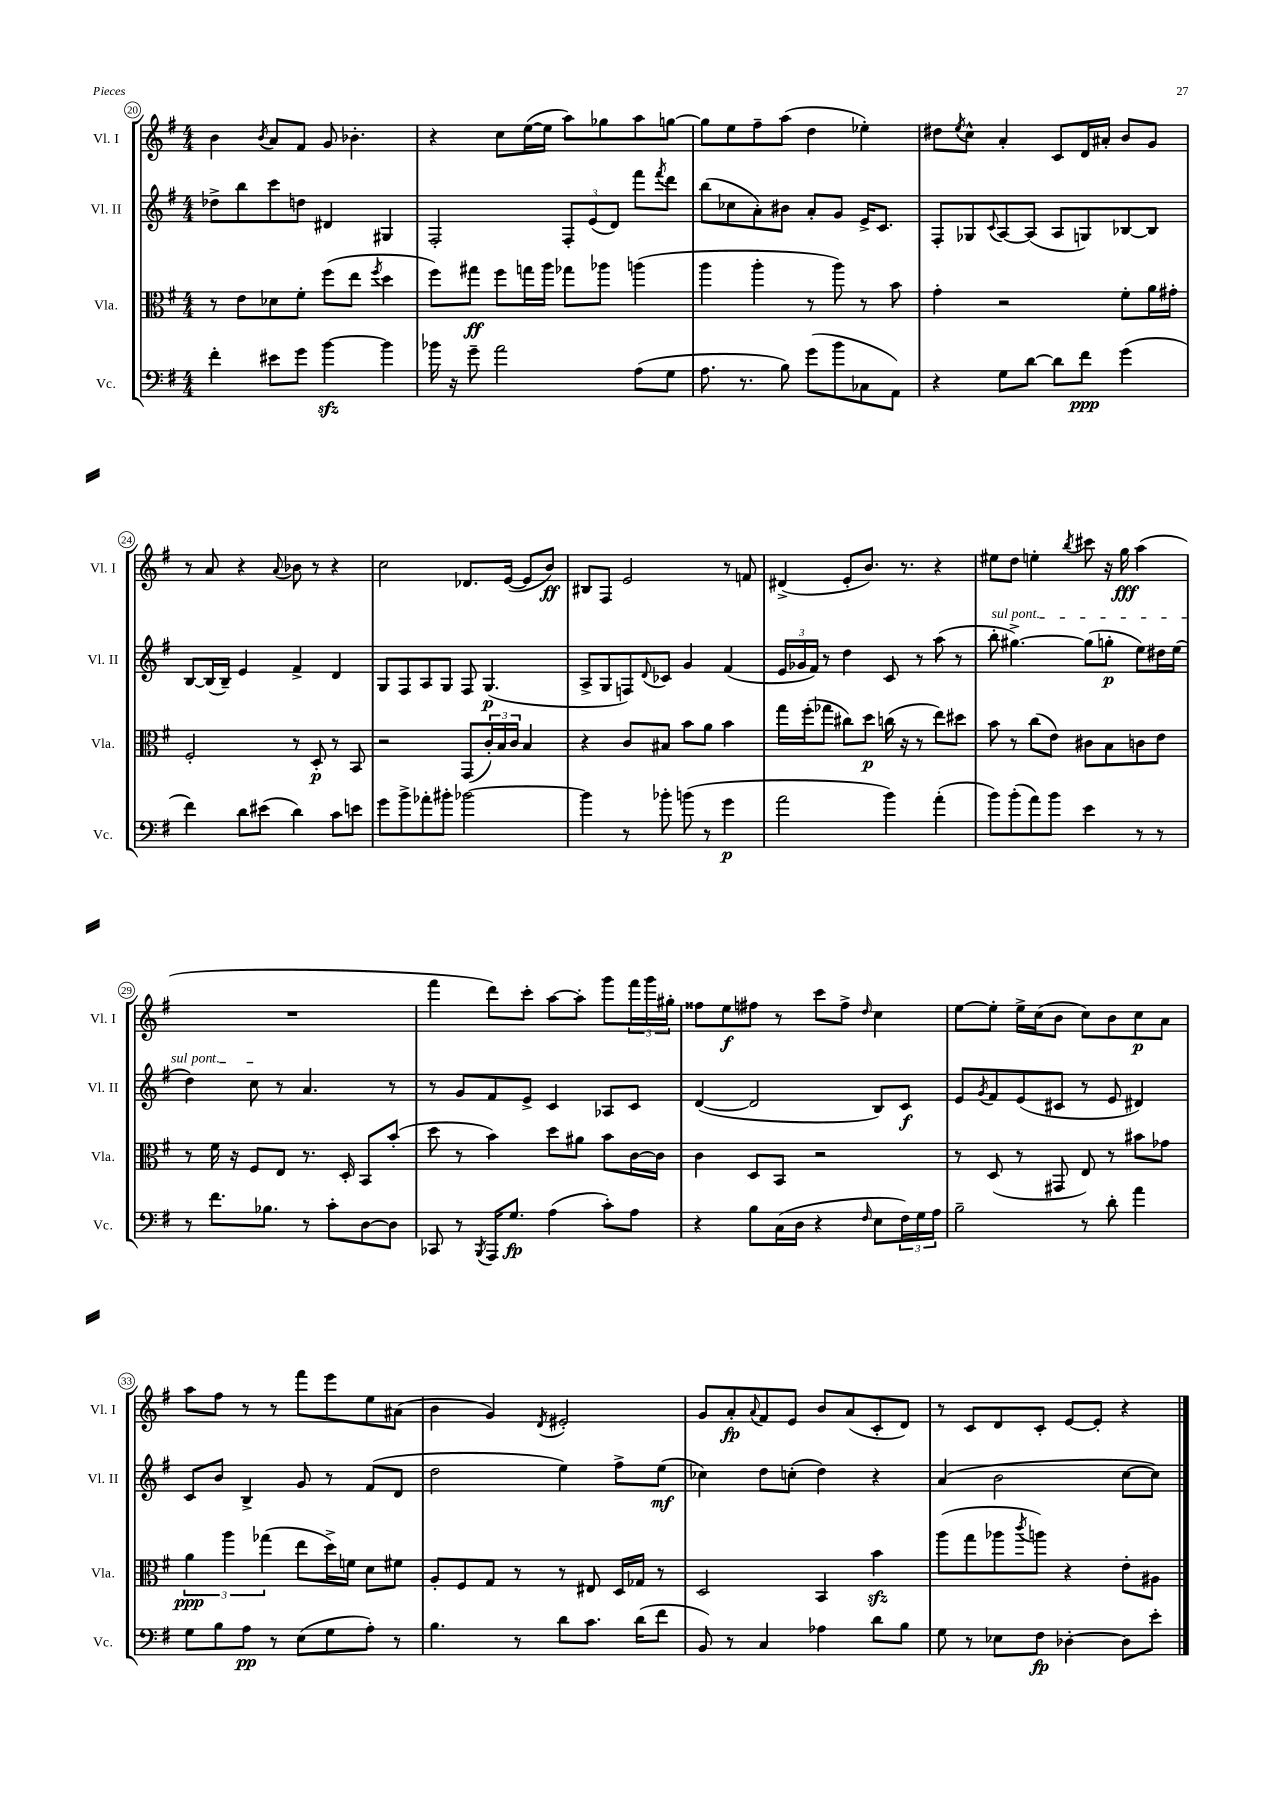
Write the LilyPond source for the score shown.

<<
\new StaffGroup <<
\new Staff = "s0" \with { instrumentName = "Vl. I" shortInstrumentName = "Vl. I" } {
    \clef treble \key g \major \numericTimeSignature \time 4/4
    b'4 \acciaccatura { b'8 } a'8 fis'8 g'8 bes'4.-. |
    r4 c''8 e''16~( e''16 a''8) ges''8 a''8 g''8~ |
    g''8 e''8 fis''8-- a''8( d''4 ees''4-.) |
    dis''8 \acciaccatura { e''8 } c''8-^ a'4-. c'8 d'16 ais'16-. b'8 g'8 |
    r8 a'8 r4 \appoggiatura { a'8 } bes'8 r8 r4 |
    c''2 des'8. e'16~( e'8 b'8\ff) |
    bis8 fis8 e'2 r8 f'8 |
    dis'4->( e'8-. b'8.) r8. r4 |
    eis''8 d''8 e''4-. \acciaccatura { b''8 } cis'''8 r16 g''16\fff a''4( |
    R1 |
    fis'''4 d'''8) c'''8-. a''8~ a''8-. g'''8 \tuplet 3/2 { fis'''16 g'''16 gis''16-. } |
    fisis''8 e''8\f fis''8 r8 c'''8 fis''8-> \grace { d''16 } c''4 |
    e''8~ e''8-. e''16-> c''16( b'8 c''8) b'8 c''8\p a'8 |
    a''8 fis''8 r8 r8 fis'''8 e'''8 e''8 ais'8( |
    b'4 g'4) \acciaccatura { d'8 } eis'2-. |
    g'8 a'8-.\fp \appoggiatura { a'8 } fis'8 e'8 b'8 a'8( c'8-. d'8) |
    r8 c'8 d'8 c'8-. e'8~ e'8-. r4 \bar "|." |
}
\new Staff = "s1" \with { instrumentName = "Vl. II" shortInstrumentName = "Vl. II" } {
    \clef treble \key g \major \numericTimeSignature \time 4/4
    des''8-> b''8 c'''8 d''8 dis'4 gis4 |
    fis2-. \tuplet 3/2 { fis8-. e'8( d'8) } fis'''8 \acciaccatura { fis'''8 } d'''8 |
    b''8( ces''8 a'8-.) bis'8 a'8-. g'8 e'16-> c'8. |
    fis8-. ges8 \appoggiatura { c'8 } a8~ a8( a8 g8) bes8~ bes8 |
    b8~ b16( b16--) e'4 fis'4-> d'4 |
    g8 fis8 a8 g8 fis8 g4.\p( |
    a8-> g8 f8) \appoggiatura { d'8 } ces'8 g'4 fis'4( |
    \tuplet 3/2 { e'16 ges'16 fis'16) } r8 d''4 c'8 r8 a''8( r8 |
    \once \override TextSpanner.bound-details.left.text = \markup { \italic "sul pont." } b''8-.\startTextSpan gis''4.~->) gis''8( g''8-.\p e''8) dis''16 e''16( |
    d''4) c''8\stopTextSpan r8 a'4. r8 |
    r8 g'8 fis'8 e'8-> c'4 aes8 c'8 |
    d'4~( d'2 b8) c'8\f |
    e'8 \acciaccatura { g'8 } fis'8 e'8( cis'8 r8 e'8 dis'4) |
    c'8 b'8 b4-> g'8 r8 fis'8( d'8 |
    d''2 e''4) fis''8-> e''8\mf( |
    ces''4) d''8 c''8-.( d''4) r4 |
    a'4( b'2 c''8~ c''8) \bar "|." |
}
\new Staff = "s2" \with { instrumentName = "Vla." shortInstrumentName = "Vla." } {
    \clef alto \key g \major \numericTimeSignature \time 4/4
    r8 e'8 des'8 fis'8-. fis''8( e''8 \acciaccatura { fis''8 } d''4 |
    fis''8) gis''8\ff fis''8 g''16 a''16 ges''8 aes''8 a''4( |
    a''4 a''4-. r8 a''8) r8 b'8 |
    g'4-. r2 fis'8-. a'16 gis'16-. |
    fis2-. r8 d8-.\p r8 b,8 |
    r2 g,8( \tuplet 3/2 { c'16-.) b16 c'16 } b4 |
    r4 c'8 bis8 b'8 a'8 b'4 |
    g''16 fis''16-.( ges''8 cis''8) d''8\p c''16( r16 r8 e''8) dis''8 |
    b'8 r8 c''8( e'8) cis'8 b8 c'8 e'8 |
    r8 fis'16 r16 fis8 e8 r8. d16-. b,8 b'8-.( |
    d''8 r8 b'4) d''8 ais'8 b'8 c'16~ c'16 |
    c'4 d8 b,8 r2 |
    r8 d8( r8 gis,8 e8) r8 bis'8 ges'8 |
    \tuplet 3/2 { a'4\ppp a''4 ges''4( } e''8 d''16->) f'16 d'8 fis'8 |
    a8-. fis8 g8 r8 r8 eis8 d16 ges16 r8 |
    d2 b,4 b'4\sfz |
    a''8( g''8 aes''8 \acciaccatura { c'''8 } a''8) r4 e'8-. ais8 \bar "|." |
}
\new Staff = "s3" \with { instrumentName = "Vc." shortInstrumentName = "Vc." } {
    \clef bass \key g \major \numericTimeSignature \time 4/4
    fis'4-. eis'8 g'8 b'4~\sfz b'4 |
    bes'16 r16 g'8-- a'2 a8( g8 |
    a8. r8. b8) g'8( b'8 ces8 a,8) |
    r4 g8 d'8~ d'8 fis'8\ppp g'4( |
    fis'4) d'8 eis'8( d'4) c'8 e'8 |
    g'8 b'8-> aes'8-. bis'8-. bes'2~ |
    bes'4 r8 bes'8-. b'8( r8 g'4\p |
    a'2 b'4) a'4-.( |
    b'8) b'8-.( a'8) b'8 e'4 r8 r8 |
    r8 fis'8. bes8. r8 c'8-. d8~ d8 |
    ces,8 r8 \acciaccatura { b,,8 } a,,16 g8.\fp a4( c'8-.) a8 |
    r4 b8 c16( d16 r4 \grace { fis16 } e8 \tuplet 3/2 { fis16) g16 a16 } |
    b2-- r8 d'8-. a'4 |
    g8 b8 a8\pp r8 e8( g8 a8-.) r8 |
    b4. r8 d'8 c'8. d'16( fis'8 |
    b,8) r8 c4 aes4 d'8 b8 |
    g8 r8 ees8 fis8\fp des4~-. des8 e'8-. \bar "|." |
}
>>
>>
\layout { \context { \Score currentBarNumber = #20 \override BarNumber.stencil = #(make-stencil-circler 0.1 0.3 ly:text-interface::print) } }
